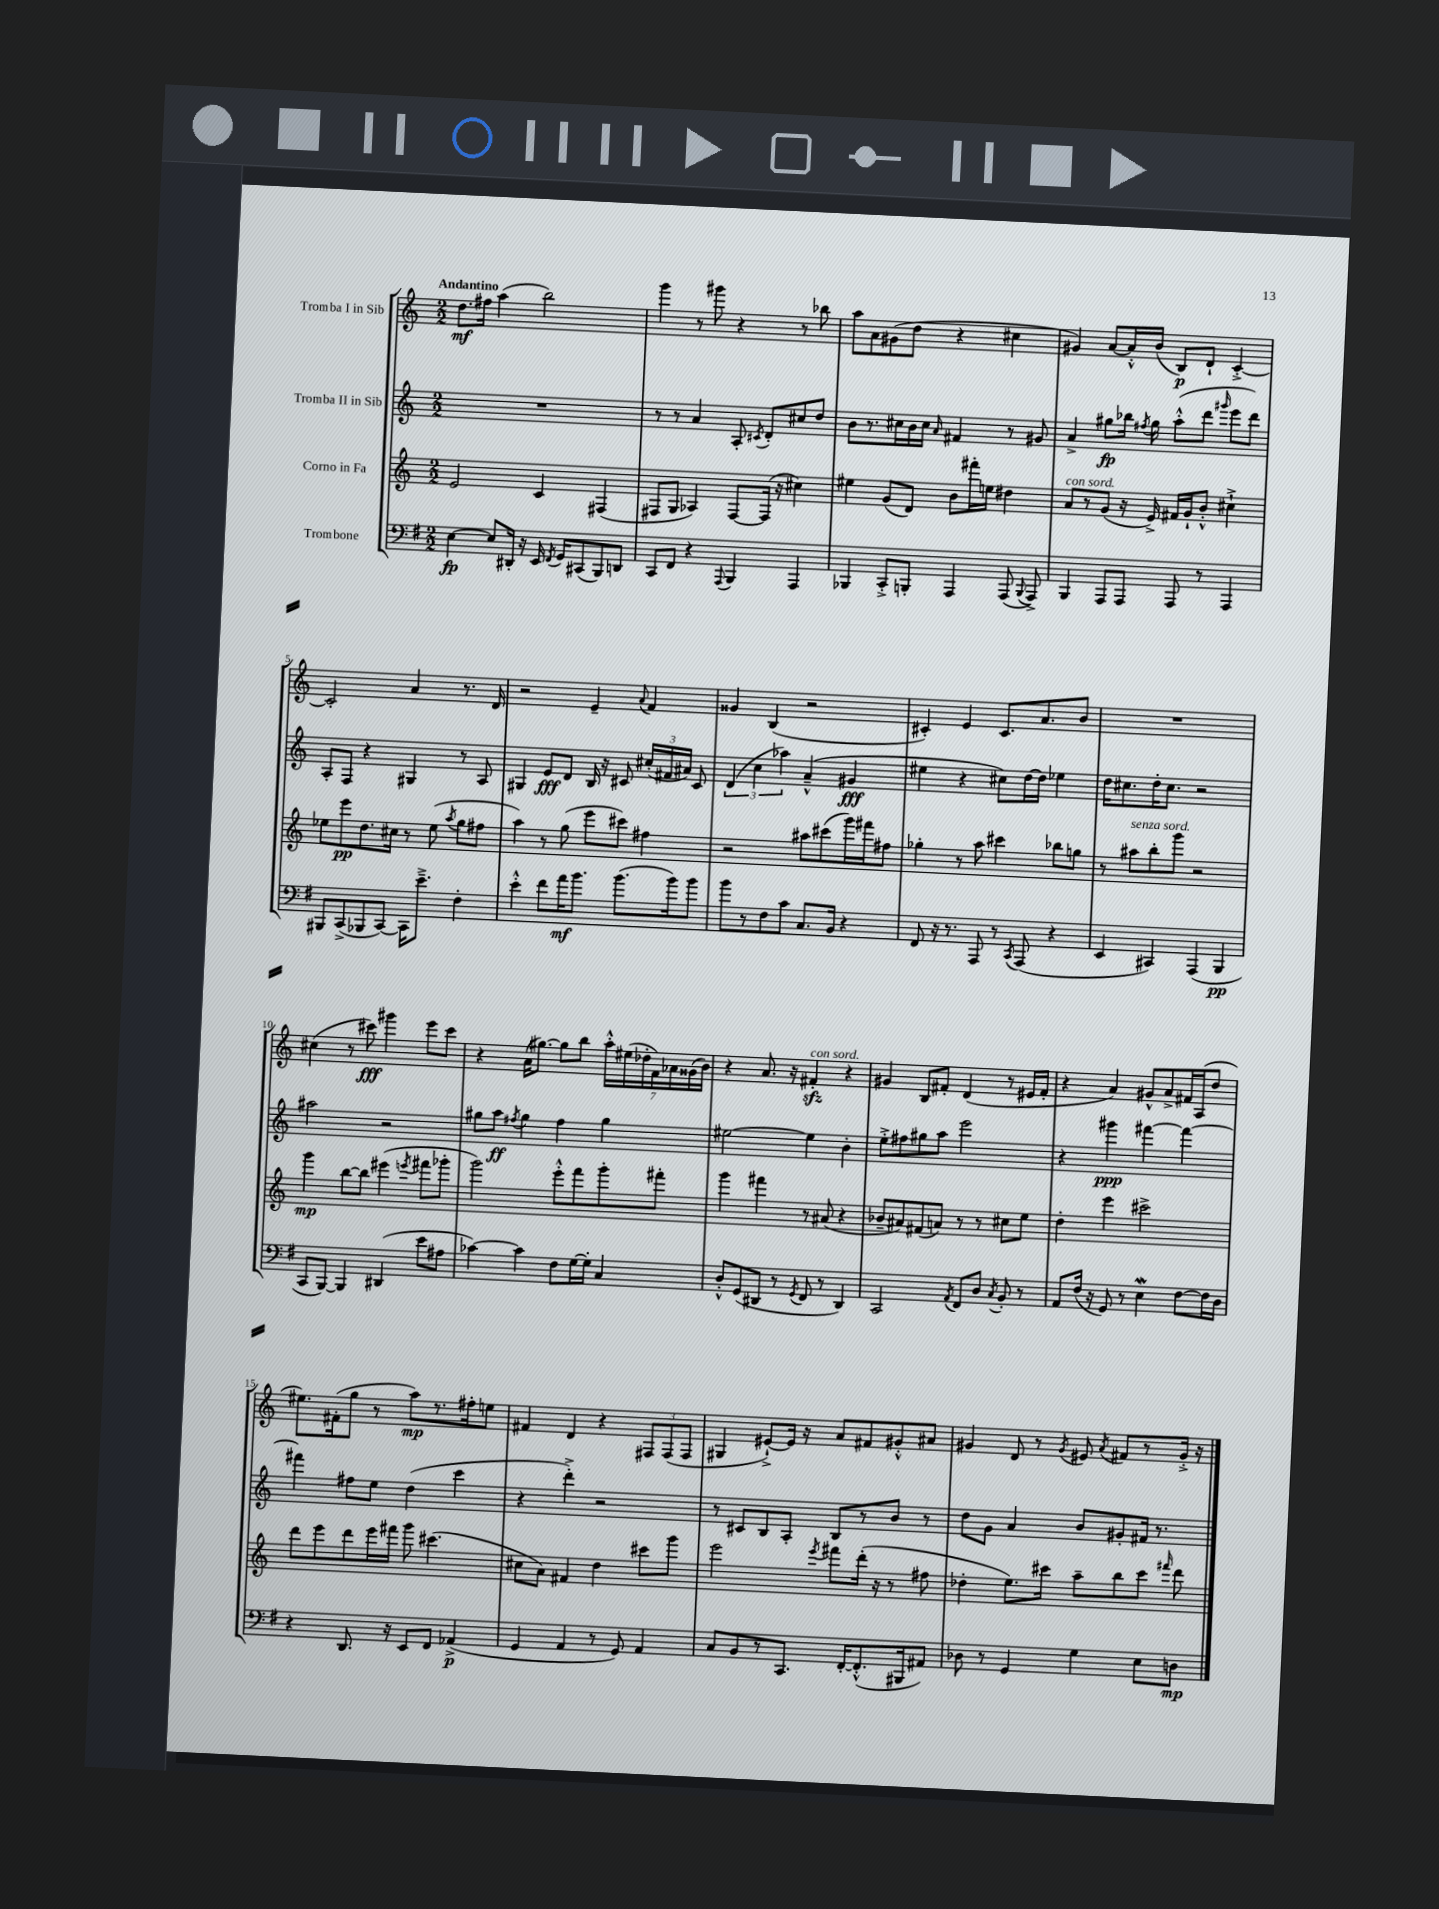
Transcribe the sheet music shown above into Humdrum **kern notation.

**kern	**kern	**kern	**kern
*staff4	*staff3	*staff2	*staff1
*clefF4	*clefG2	*clefG2	*clefG2
*k[f#]	*k[]	*k[]	*k[]
*M2/2	*M2/2	*M2/2	*M2/2
[4E\	2e/	1r	8.dd\L
.	.	.	16ff#\Jk
8E/]L	.	.	(4aa\
16DD#'/Jk	.	.	.
16r	.	.	.
16EE/	4c/	.	2bb\)
8qFF#/	.	.	.
16GG/LK	.	.	.
(8CC#/	.	.	.
8BBB/)	(4F#/	.	.
8DD/J	.	.	.
=	=	=	=
8CC/L	8F#/L	8r	4ggg\
8FF#/J	8G/J	8r	.
4r	4A-/)	4a/	8r
.	.	.	8ggg#\
8qqAAA/	.	.	.
4BBB/	[8F#/L	8A'/	4r
.	.	8qc#/	.
.	(16F#/]Jk	8d'/L	.
.	16r	.	.
4AAA/	4cc#\)	8cc#/	8r
.	.	8dd/J	8bb-\
=	=	=	=
4BBB-/	4ee#\	8b\L	8aa\L
.	.	8.r	8a\
8CC'^/L	(8g/L	.	(8g#\
.	.	16cc#\L	.
8BBB'/J	8d/J)	16b\	8dd\J
.	.	16cc#\JJ	.
.	.	16qqa/	.
4AAA/	8b\L	4f#/	4r
.	16fff#'\L	.	.
.	16ee\JJ	.	.
(8AAA/	4dd#\	8r	4cc#\
8qqBBB/	.	.	.
8AAA^/)	.	8g#/	.
=	=	=	=
4BBB/	8a/L	4a^/	4g#/)
.	8r	.	.
8AAA/L	(8g/J	8gg#\L	[8a/L
8AAA/J	16r	16bb-\Jk	16a'^^/]L
.	.	8qff#/	.
.	16e^/)	16gg#\	(16b/JJ
8AAA/	16f#/LL	(8aa'^^\L	8B/L)
.	16g`/J	.	.
8r	8b'^^/J	8ddd\J	8d`/J
.	.	16qqggg#/	.
4AAA/	4cc#`^\	8eee\L	[4c'^/
.	.	8ddd\J)	.
=	=	=	=
8BBB#/L	8ee-\L	8A'/L	2c'/]
(8CC^/	8eee\	8F/J	.
8BBB-/	8.dd\	4r	.
[8CC/J)	.	.	.
.	16cc#\Jk	.	.
16CC\]LK	8r	4G#/	4a/
8.e~^\J	.	.	.
.	(8ee-\	.	.
.	8qaa/	.	.
4F#'\	8gg\L	8r	8.r
.	8ff#\J	8A/	.
.	.	.	16d/
=	=	=	=
4e'^^\	4aa\)	4G#/	2r
8f#\L	8r	8e/L	.
16a\K	(8gg\	8d/J	.
8.b\J	.	.	.
.	8eee\L	16B/	4e~/
.	.	16r	.
(8.b\L	8ccc#\J)	8c#/	.
.	.	.	8qqa/
.	4ff#\	(24cc#'/LL	4f/
.	.	24f#/	.
16b\k)	.	.	.
.	.	24a#/JJ)	.
8b\J	.	8c#/	.
=	=	=	=
8b\L	2r	(6d/	4g##/
8r	.	.	.
.	.	6cc\	.
8F#\	.	.	(4B/
.	.	6aa-\)	.
8c\J	.	.	.
8.C/L	8aa#\L	(4a~^^/	2r
.	(8ccc#\	.	.
16BB/Jk	.	.	.
4r	16ggg\L)	4g#/	.
.	16fff#\J	.	.
.	8ff#\J	.	.
=	=	=	=
8FF#/	4gg-'\	4ee#\	4c#'/)
16r	.	.	.
8.r	.	.	.
.	8r	4r	4e/
8AAA/	8aa\	.	.
8r	4ccc#\	8cc#\L)	8.c#/L
8qCC/	.	.	.
(8AAA/	.	[16dd\L	.
.	.	16dd\]JJ	8.a/
4r	8bb-\L	4ee-\	.
.	8gg\J	.	8b/J
=	=	=	=
4EE/	8r	16dd\LK	1r
.	.	8.cc#\	.
.	8aa#\L	.	.
4CC#/)	8bb'\	16dd'\K	.
.	.	8.cc#\J	.
.	8ggg\J	.	.
(4AAA/	2r	2r	.
4BBB/	.	.	.
=	=	=	=
8CC/L	4ggg\	2aa#\	(4cc#\
[8BBB/J)	.	.	.
4BBB/]	[8bb\L	.	8r
.	8bb\]J	.	8ccc#\)
(4DD#/	(4eee#\	2r	4ggg#\
.	8qeee/	.	.
8e\L	8fff#\L	.	8eee\L
8A#\J	8ggg-'\J	.	8ccc#\J
=	=	=	=
[4c-\)	2ggg\)	8gg#\L	4r
.	.	8aa\J	.
.	.	8qff#/	.
4c-\]	.	4gg#\	(16a\LK
.	.	.	[8.gg#\J)
8F#\L	8eee'^^\L	4ff#\	8gg#\]L
[16G\L	8fff\	.	8bb\J
16G'\]JJ	.	.	.
4C/	8ggg'\	4gg#\	28aa'^^\LL
.	.	.	(28ee#\
.	.	.	28dd-'\
.	.	.	28f\)
.	8fff#'\J	.	.
.	.	.	28a-\
.	.	.	(28g##\
.	.	.	28b\JJ)
=	=	=	=
8D'^^/L	4ggg\	[2ee#\	4r
(8GG/	.	.	.
8DD#/J	4fff#\	.	8.a/
8r	.	.	.
.	.	.	16r
8qGG/	.	.	.
8FF#/	8r	4ee#\]	4f#'/
8r	(8a#/	.	.
4DD#/)	4r	4b'\	4r
=	=	=	=
2CC/	8b-~/L	8ee'^\L	4g#/
.	8a#/)	8ff#\	.
.	(8f#/	8gg#\	8B/L
.	8a/J)	8aa\J	8f#'/J
8qAA/	.	.	.
8FF#/L	8r	2eee\	(4d/
8D/J	8r	.	.
8qC/	.	.	.
8BB'/	8cc#\L	.	8r
8r	8ee\J	.	16e#/LL
.	.	.	16f#'/JJ
=	=	=	=
8AA/L	4dd'\	4r	4r
(16F#/Jk	.	.	.
16r	.	.	.
8GG/)	4eee\	4ggg#\	4a/)
8r	.	.	.
4E\	2ccc#^\	[4fff#\	8g#^^/L
.	.	.	8a^/
[8F#\L	.	4fff#\_	16f#/L
.	.	.	(16A/J
16F#\]L	.	.	8dd/J
16D\JJ	.	.	.
=	=	=	=
4r	8ddd\L	4fff#\]	8.ee#\L)
.	8eee\	.	.
.	.	.	(16f#'\k
8.DD/	8ddd\	8ff#\L	8gg\J
.	16eee\L	8ee\J	8r
16r	16fff#\JJ	.	.
8EE/L	8ggg\	(4dd\	8aa\L)
8FF#/J	(4.ccc#\	.	8.r
(4AA-^/	.	4ccc\	.
.	.	.	16ff#'\k
.	.	.	8ee\J
=	=	=	=
4GG/	8cc#\L	4r	4f#/
.	8a\J)	.	.
4AA/	4f#/	4ddd'^\)	4d/
8r	4dd\	2r	4r
8GG/)	.	.	.
4AA/	8ccc#\L	.	12F#/L
.	.	.	(12F#/
.	8ggg\J	.	.
.	.	.	12F#/J
=	=	=	=
8C/L	2eee\	8r	4G#/
8BB/	.	8c#/L	.
8r	.	8B/	[8e#`^/L)
8.CC/J	.	8A'/J	16e#/]Jk
.	.	.	16r
.	8qeee/	.	.
.	8fff#\L	8B/L	8a/L
[16FF#'/LK	.	.	.
(8.FF#'^^/]	(16ddd'\Jk	8r	8f#/
.	16r	.	.
.	8r	8b/J	8g#'^^/
16BBB#/k	.	.	.
8AA#/J)	8ff#\	8r	8a#/J
=	=	=	=
8D-\	4dd-'\	8dd\L	4g#/
8r	.	8g\J	.
4GG/	8.ee\L)	4a/	8d/
.	.	.	8r
.	16ccc#\Jk	.	.
.	.	.	8qg#/
4G\	8aa~\L	8b/L	8e#/
.	.	.	8qa/
.	8bb\	8g#'/	8f#/L
8E\L	8ccc#\J	16f#/Jk	8r
.	.	8.r	.
.	16qqfff#/	.	.
8D\J	8ddd\	.	16g#'^/Jk
.	.	.	16r
==	==	==	==
*-	*-	*-	*-
